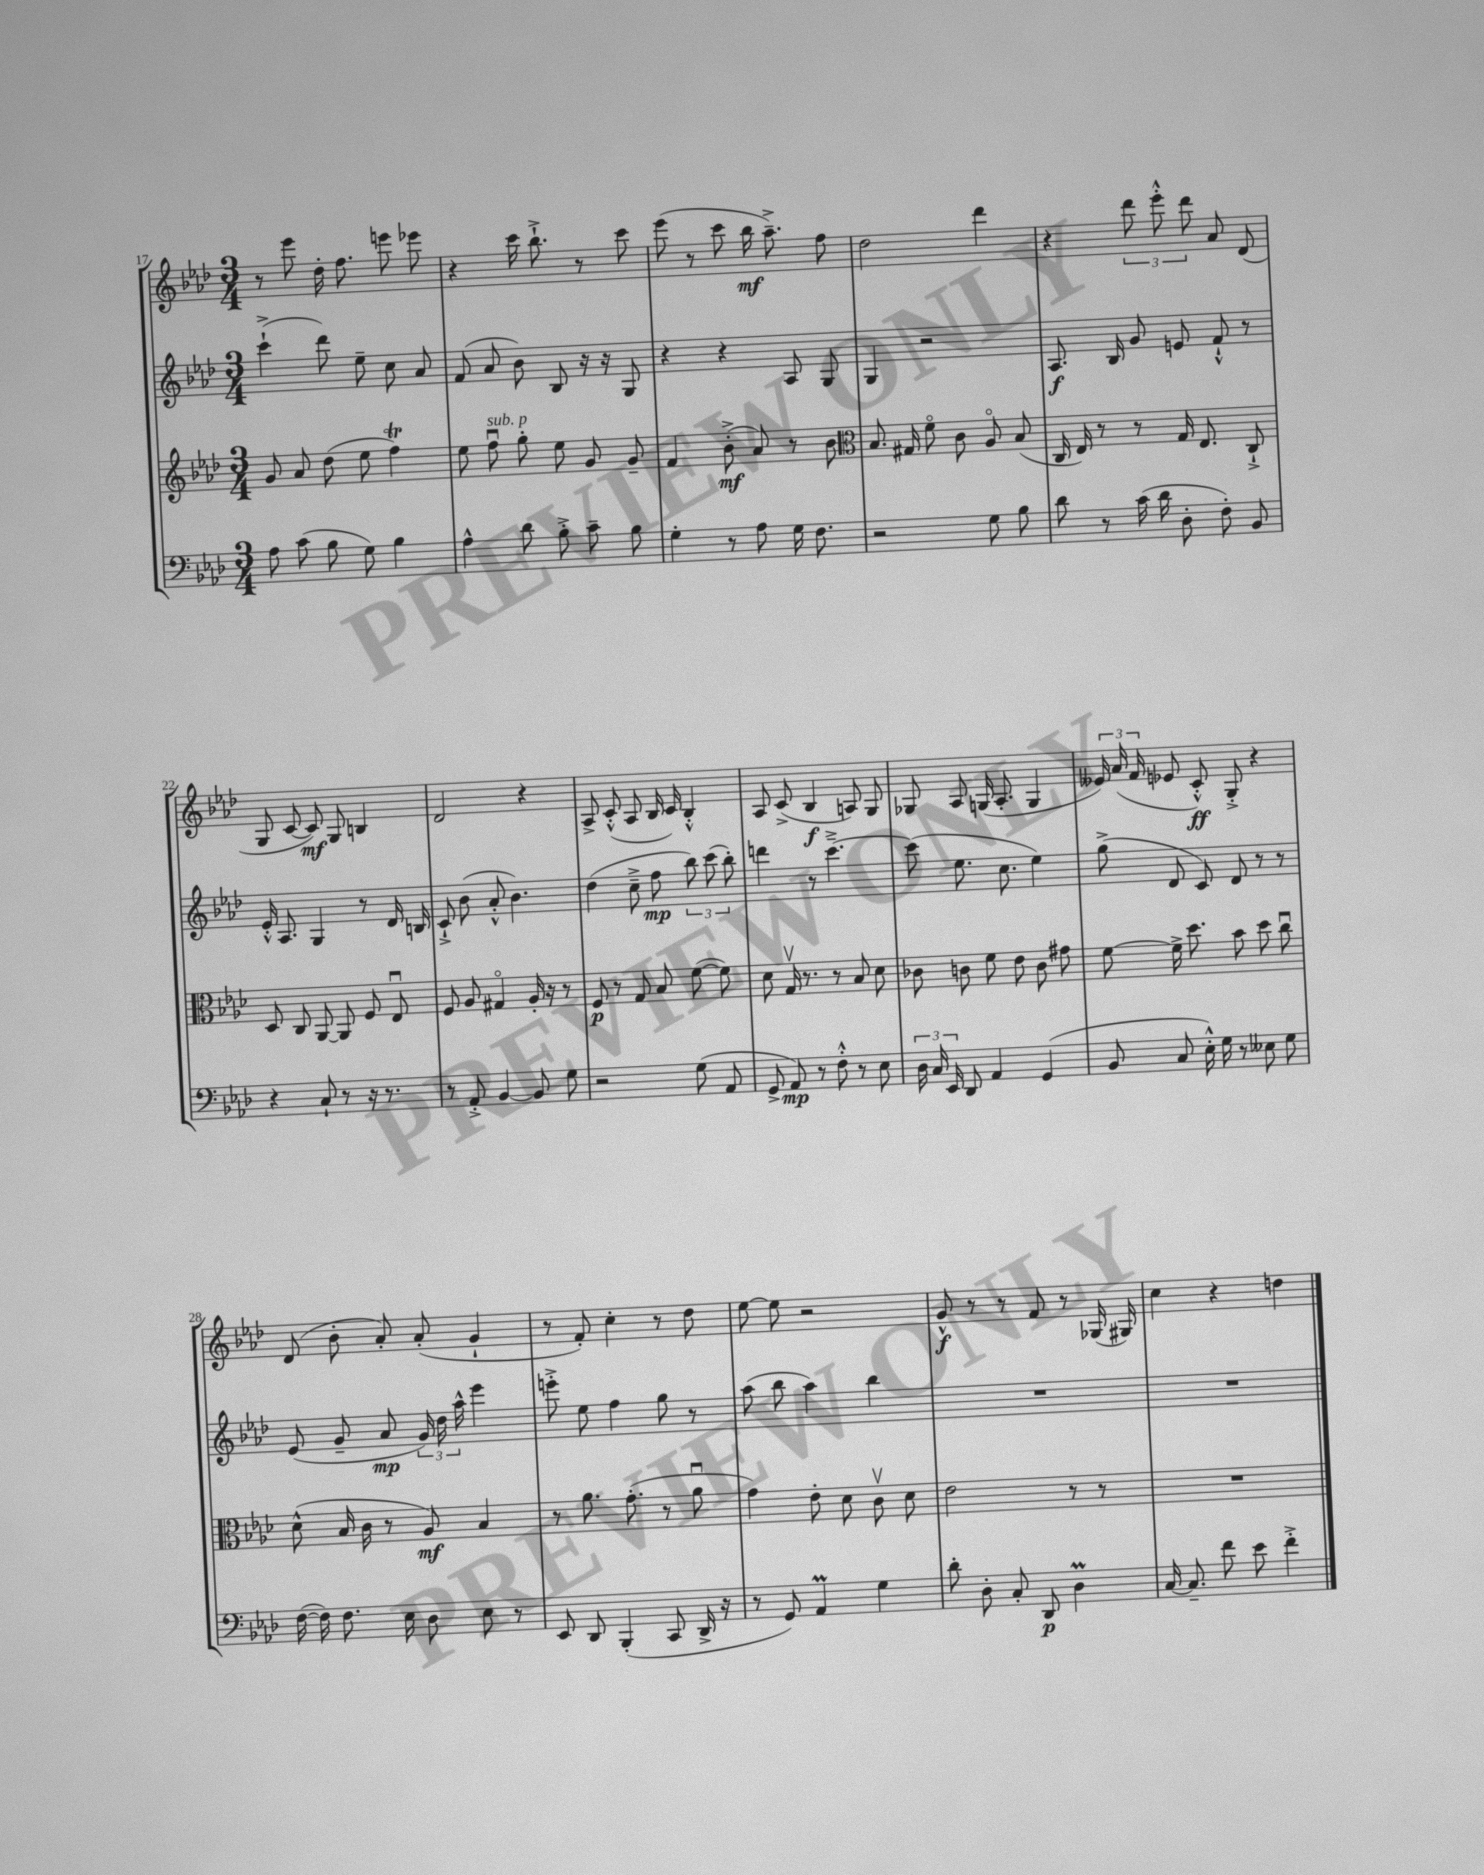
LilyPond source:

<<
\new StaffGroup <<
\new Staff = "s0" {
    \clef treble \key aes \major \numericTimeSignature \time 3/4
    \autoBeamOff r8 ees'''8 des''16-. f''8. e'''8 ees'''8 |
    r4 c'''16 bes''8.-!-> r8 c'''8 |
    ees'''8( r8 c'''8 bes''16\mf aes''8.--->) f''8 |
    des''2 des'''4 |
    r4 \tuplet 3/2 { des'''8 ees'''8-.-^ des'''8 } aes'8 des'8( |
    g8 c'8~ c'8\mf) g8 b4 |
    des'2 r4 |
    aes8-> c'8-.-^( aes8 bes16 c'16) bes4-.-^ |
    aes8 c'8->( bes4\f a8) g8 |
    ges8 aes8 g16( aes8.-. g4 |
    \tuplet 3/2 { eeses'16) aes'16( f'16 } ees'8 c'8-.-^\ff) g8-.-> r4 |
    des'8( bes'8-. aes'8-.) aes'8-.( g'4-! |
    r8 f'8-.) c''4-. r8 des''8 |
    ees''8~ ees''8 r2 |
    g'8-^\f r8 r8 f'8 r8 ges16( gis16) |
    c''4 r4 d''4 \bar "|." |
}
\new Staff = "s1" {
    \clef treble \key aes \major \numericTimeSignature \time 3/4
    \autoBeamOff c'''4-!->( des'''8) ees''8-- c''8 aes'8 |
    f'8( aes'8 bes'8) bes8 r16 r16 g8 |
    r4 r4 aes8 g8 |
    g4 r2 |
    aes8.\f bes16 g'8 e'8 f'8-!-^ r8 |
    ees'16-.-^ aes8. g4 r8 des'16 b16 |
    c'8-!-> bes'8( aes'8-.-^ bes'4.) |
    des''4( c''8---> f''8\mp \tuplet 3/2 { bes''8) c'''8( bes''8-.) } |
    d'''4 r8 c'''4.~---> |
    c'''8( ees''8. c''8. ees''4) |
    g''8->( des'8 c'8) des'8 r8 r8 |
    ees'8( g'8-- aes'8\mp \tuplet 3/2 { g'16) des''16 aes''16-^ } ees'''4 |
    e'''8-.-> ees''8 f''4 g''8 r8 |
    aes''8( bes''8 aes''4) bes''4 |
    R2. |
    R2. \bar "|." |
}
\new Staff = "s2" {
    \clef treble \key aes \major \numericTimeSignature \time 3/4
    \autoBeamOff g'8 aes'8 des''8( ees''8 f''4\trill) |
    ees''8 f''8\downbow^\markup { \italic "sub. p" } g''8-. ees''8 g'8 g'8-- |
    f'4 bes'8-.->\mf( aes'8) r8 bes'8 |
    \clef alto bes8. gis16 f'8\flageolet c'8 aes8\flageolet bes8( |
    c16 ees16) r8 r8 g16 ees8. c8-!-> |
    des8 c8 aes,8~ aes,8 f8 ees8\downbow |
    f8 aes8 gis4\flageolet aes16-. r16 r8 |
    f8\p r8 g8 bes8 f'8~( f'8) |
    des'8 g16\upbow r8. r8 bes8 des'8 |
    ces'8 c'8 f'8 ees'8 c'8 gis'8 |
    f'8~ f'16-> des''8. bes'8 des''8 c''8\downbow |
    des'8-^( bes16 c'16 r8 aes8\mf) bes4 |
    r8 aes'8. g'8.-.( r8 aes'8\downbow |
    g'4) ees'8-. des'8 c'8\upbow des'8 |
    ees'2 r8 r8 |
    R2. \bar "|." |
}
\new Staff = "s3" {
    \clef bass \key aes \major \numericTimeSignature \time 3/4
    \autoBeamOff aes8 c'8( bes8 g8) bes4 |
    aes4-^ des'8 bes8-.-> c'8-- bes8 |
    g4-. r8 aes8 g16 f8. |
    r2 g8 bes8 |
    des'8 r8 c'16( des'16 des8-. f8-.) bes,8 |
    r4 c8-! r8 r16 r8. |
    r8 aes,8-.-> bes,4~ bes,8 g8 |
    r2 g8( aes,8 |
    g,8-> aes,8\mp) r8 f8-.-^ r8 ees8 |
    \tuplet 3/2 { des16 c16 ees,16 } des,8 aes,4 g,4( |
    bes,8 c8 ees16-.-^) g16 r8 eeses8 g8 |
    f16~( f16) f8. ees16 des8 ees8 r8 |
    ees,8 des,8 bes,,4-.( c,8 des,16-> r16 |
    r8 g,8) aes,4\prall g4 |
    des'8-. des8-. c8-. des,8\p des4\prall |
    c16~ c8.-- f'8 ees'8 f'4-.-> \bar "|." |
}
>>
>>
\layout { \context { \Score currentBarNumber = #17 } }
